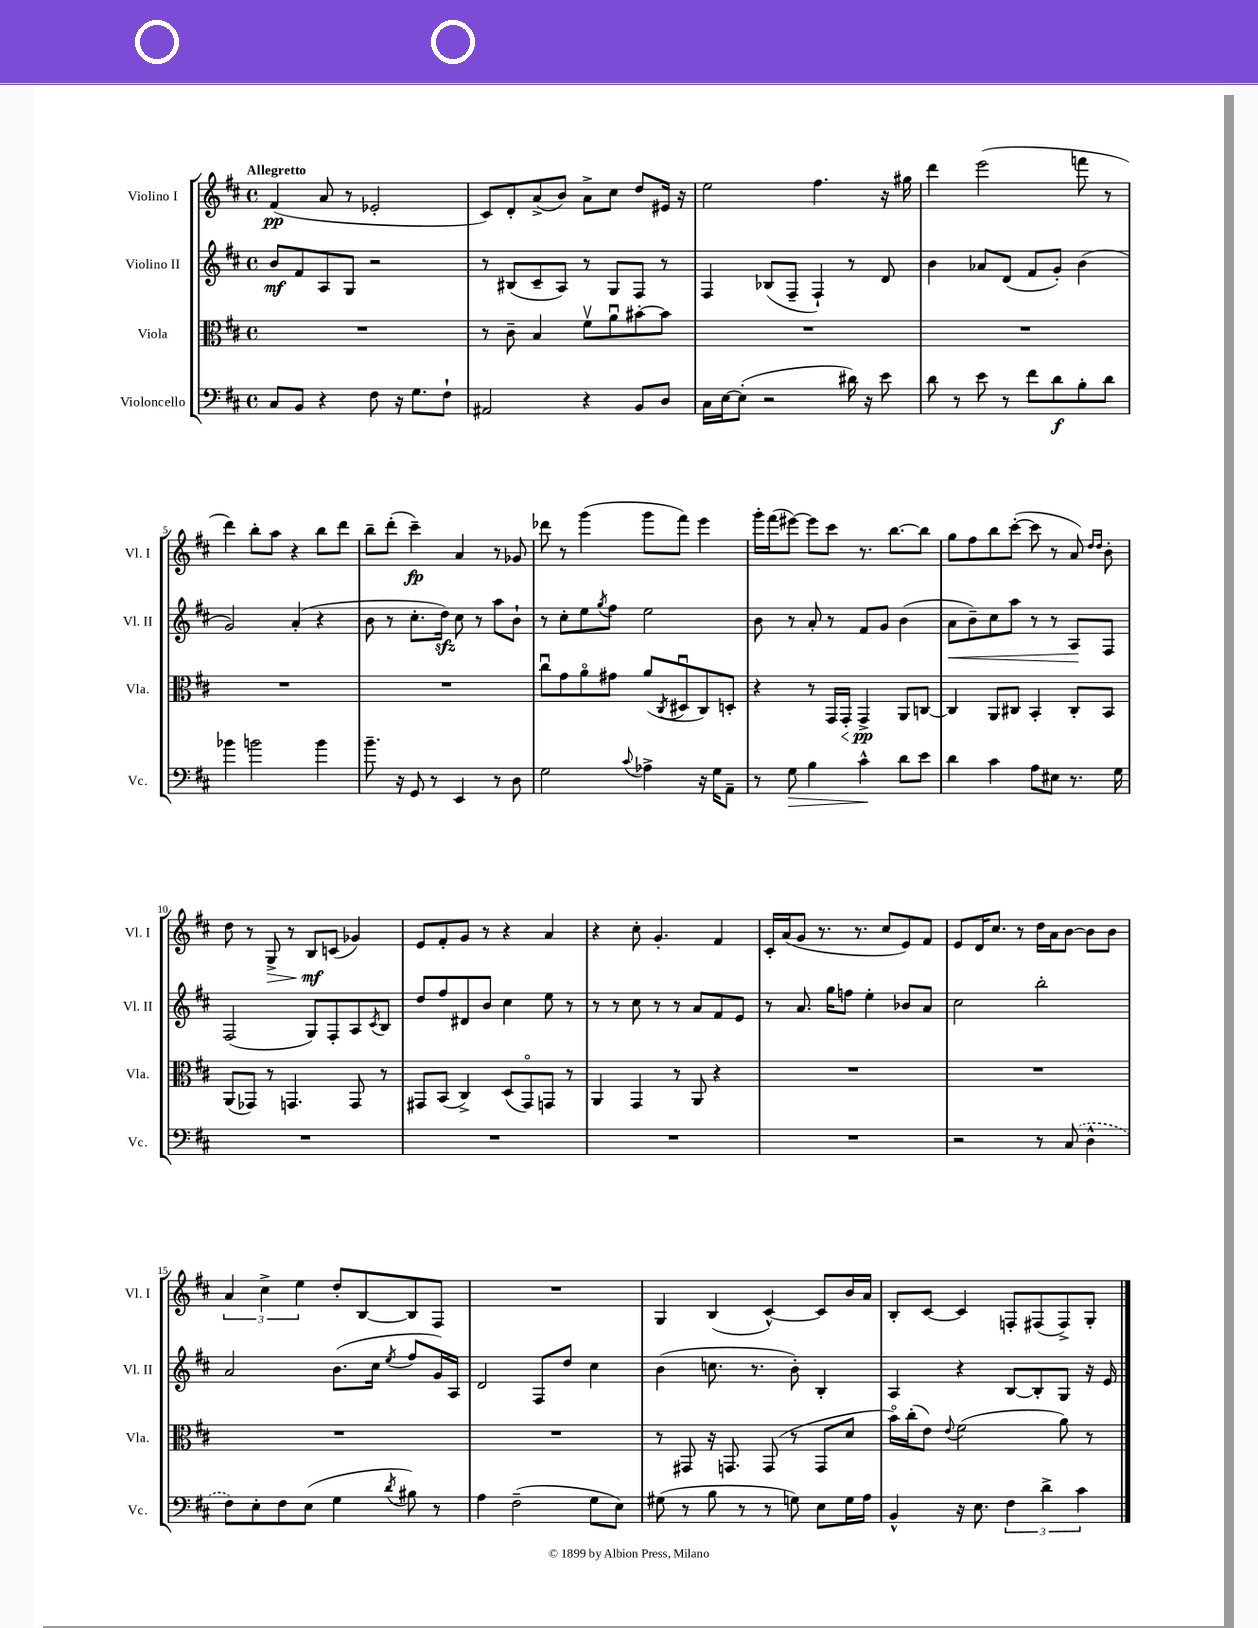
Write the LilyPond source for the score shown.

<<
\new StaffGroup <<
\new Staff = "s0" \with { instrumentName = "Violino I" shortInstrumentName = "Vl. I" } {
    \clef treble \key d \major \defaultTimeSignature \time 4/4 \tempo "Allegretto"
    fis'4\pp( a'8 r8 ees'2-. |
    cis'8) d'8-. a'8->( b'8) a'8-> cis''8 d''8 eis'16 r16 |
    e''2 fis''4. r16 gis''16 |
    d'''4 e'''2( f'''8 r8 |
    d'''4) b''8-. a''8 r4 b''8 d'''8 |
    b''8-- d'''8-.( cis'''4--\fp) a'4 r8 ges'8 |
    des'''8 r8 g'''4( g'''8 fis'''8) e'''4 |
    g'''16-. fis'''16( eis'''8~) eis'''8 cis'''8 r8. b''8.~ b''8 |
    g''8 fis''8 b''8 cis'''8~-.( cis'''8 r8 a'8) \grace { d''16 d''16 } b'8-. |
    d''8 r8 g8->\> r8 b8\mf\! c'8( ges'4) |
    e'8 fis'8-. g'8 r8 r4 a'4 |
    r4 cis''8-. g'4.-. fis'4 |
    cis'16-. a'16( g'8 r8. r8. cis''8 e'8) fis'8 |
    e'8 d'16 cis''8. r8 d''16 a'16 b'8~ b'8 b'8 |
    \tuplet 3/2 { a'4 cis''4-> e''4 } d''8-. b8~ b8 fis8 |
    R1 |
    g4 b4( cis'4~-^) cis'8 b'16 a'16 |
    b8-. cis'8~ cis'4 f8-. fis8( fis8->) g8-. \bar "|." |
}
\new Staff = "s1" \with { instrumentName = "Violino II" shortInstrumentName = "Vl. II" } {
    \clef treble \key d \major \defaultTimeSignature \time 4/4
    b'8\mf fis'8 a8 g8 r2 |
    r8 bis8( cis'8-- a8) r8 g8 fis8 r8 |
    fis4 bes8( fis8-- fis4-!) r8 d'8 |
    b'4 aes'8 d'8( fis'8 g'8-.) b'4( |
    g'2) a'4-.( r4 |
    b'8 r8 cis''8.-. d''16\sfz) cis''8 r8 a''8 b'8-! |
    r8 cis''8-. e''8 \acciaccatura { g''8 } fis''8 e''2 |
    b'8 r8 a'8-. r8 fis'8 g'8 b'4( |
    a'8\< b'8--) cis''8 a''8 r8 r8 a8\! fis8 |
    fis2( g8) fis8-. a8 \acciaccatura { cis'8 } b8 |
    d''8 fis''8 dis'8 b'8 cis''4 e''8 r8 |
    r8 r8 cis''8 r8 r8 a'8 fis'8 e'8 |
    r8 a'8. g''16 f''8 e''4-. bes'8 a'8 |
    cis''2 b''2-. |
    a'2 b'8.( cis''16 \acciaccatura { e''8 } fis''8 g'16) a16 |
    d'2 fis8 d''8 cis''4 |
    b'4( c''8. r8. b'8-.) b4-. |
    a4 r4 b8~ b8-. g8 r16 e'16 \bar "|." |
}
\new Staff = "s2" \with { instrumentName = "Viola" shortInstrumentName = "Vla." } {
    \clef alto \key d \major \defaultTimeSignature \time 4/4
    R1 |
    r8 cis'8-- b4 fis'8\upbow a'8\downbow bis'8~-. bis'8 |
    R1 |
    R1 |
    R1 |
    R1 |
    cis''8\downbow g'8 a'8\flageolet gis'8 a'8( \acciaccatura { cis8 } dis8\downbow cis8) d8-. |
    r4 r8 g,16 g,16-.\< g,4->\pp\! a,8 c8~ |
    c4 a,8 cis8 b,4-. cis8-. b,8 |
    a,8( ges,8) r8 g,4. g,8 r8 |
    gis,8 b,8( cis4->) d8( gis,8\flageolet) g,8 r8 |
    a,4 g,4 r8 a,8 r4 |
    R1 |
    R1 |
    R1 |
    R1 |
    r8 gis,8 r16 g,8. g,8( r8 g,8 d'8 |
    b'16\flageolet) cis''16-.( e'8) \appoggiatura { e'8 } fis'2( a'8) r8 \bar "|." |
}
\new Staff = "s3" \with { instrumentName = "Violoncello" shortInstrumentName = "Vc." } {
    \clef bass \key d \major \defaultTimeSignature \time 4/4
    cis8 b,8 r4 fis8 r16 g8. fis8-! |
    ais,2 r4 b,8 d8 |
    cis16 e16~ e8-.( r2 dis'16) r16 e'8 |
    d'8 r8 e'8 r8 fis'8 d'8\f b8-. d'8 |
    bes'4 b'2 b'4 |
    b'8.-- r16 g,8 r8 e,4 r8 d8 |
    g2 \appoggiatura { cis'8 } aes4-> r16 g16 a,8-- |
    r8 g8\> b4 cis'4-^\! d'8 e'8 |
    d'4 cis'4 a8 eis8 r8. g16 |
    R1 |
    R1 |
    R1 |
    R1 |
    r2 r8 \once \slurDashed cis8( d4-^ |
    fis8) e8-. fis8 e8( g4 \acciaccatura { d'8 } bis8) r8 |
    a4 fis2--( g8 e8) |
    gis8( r8 b8 r8 r8 g8) e8 g16 a16 |
    b,4-^ r16 e8. \tuplet 3/2 { fis4 d'4-> cis'4 } \bar "|." |
}
>>
>>
